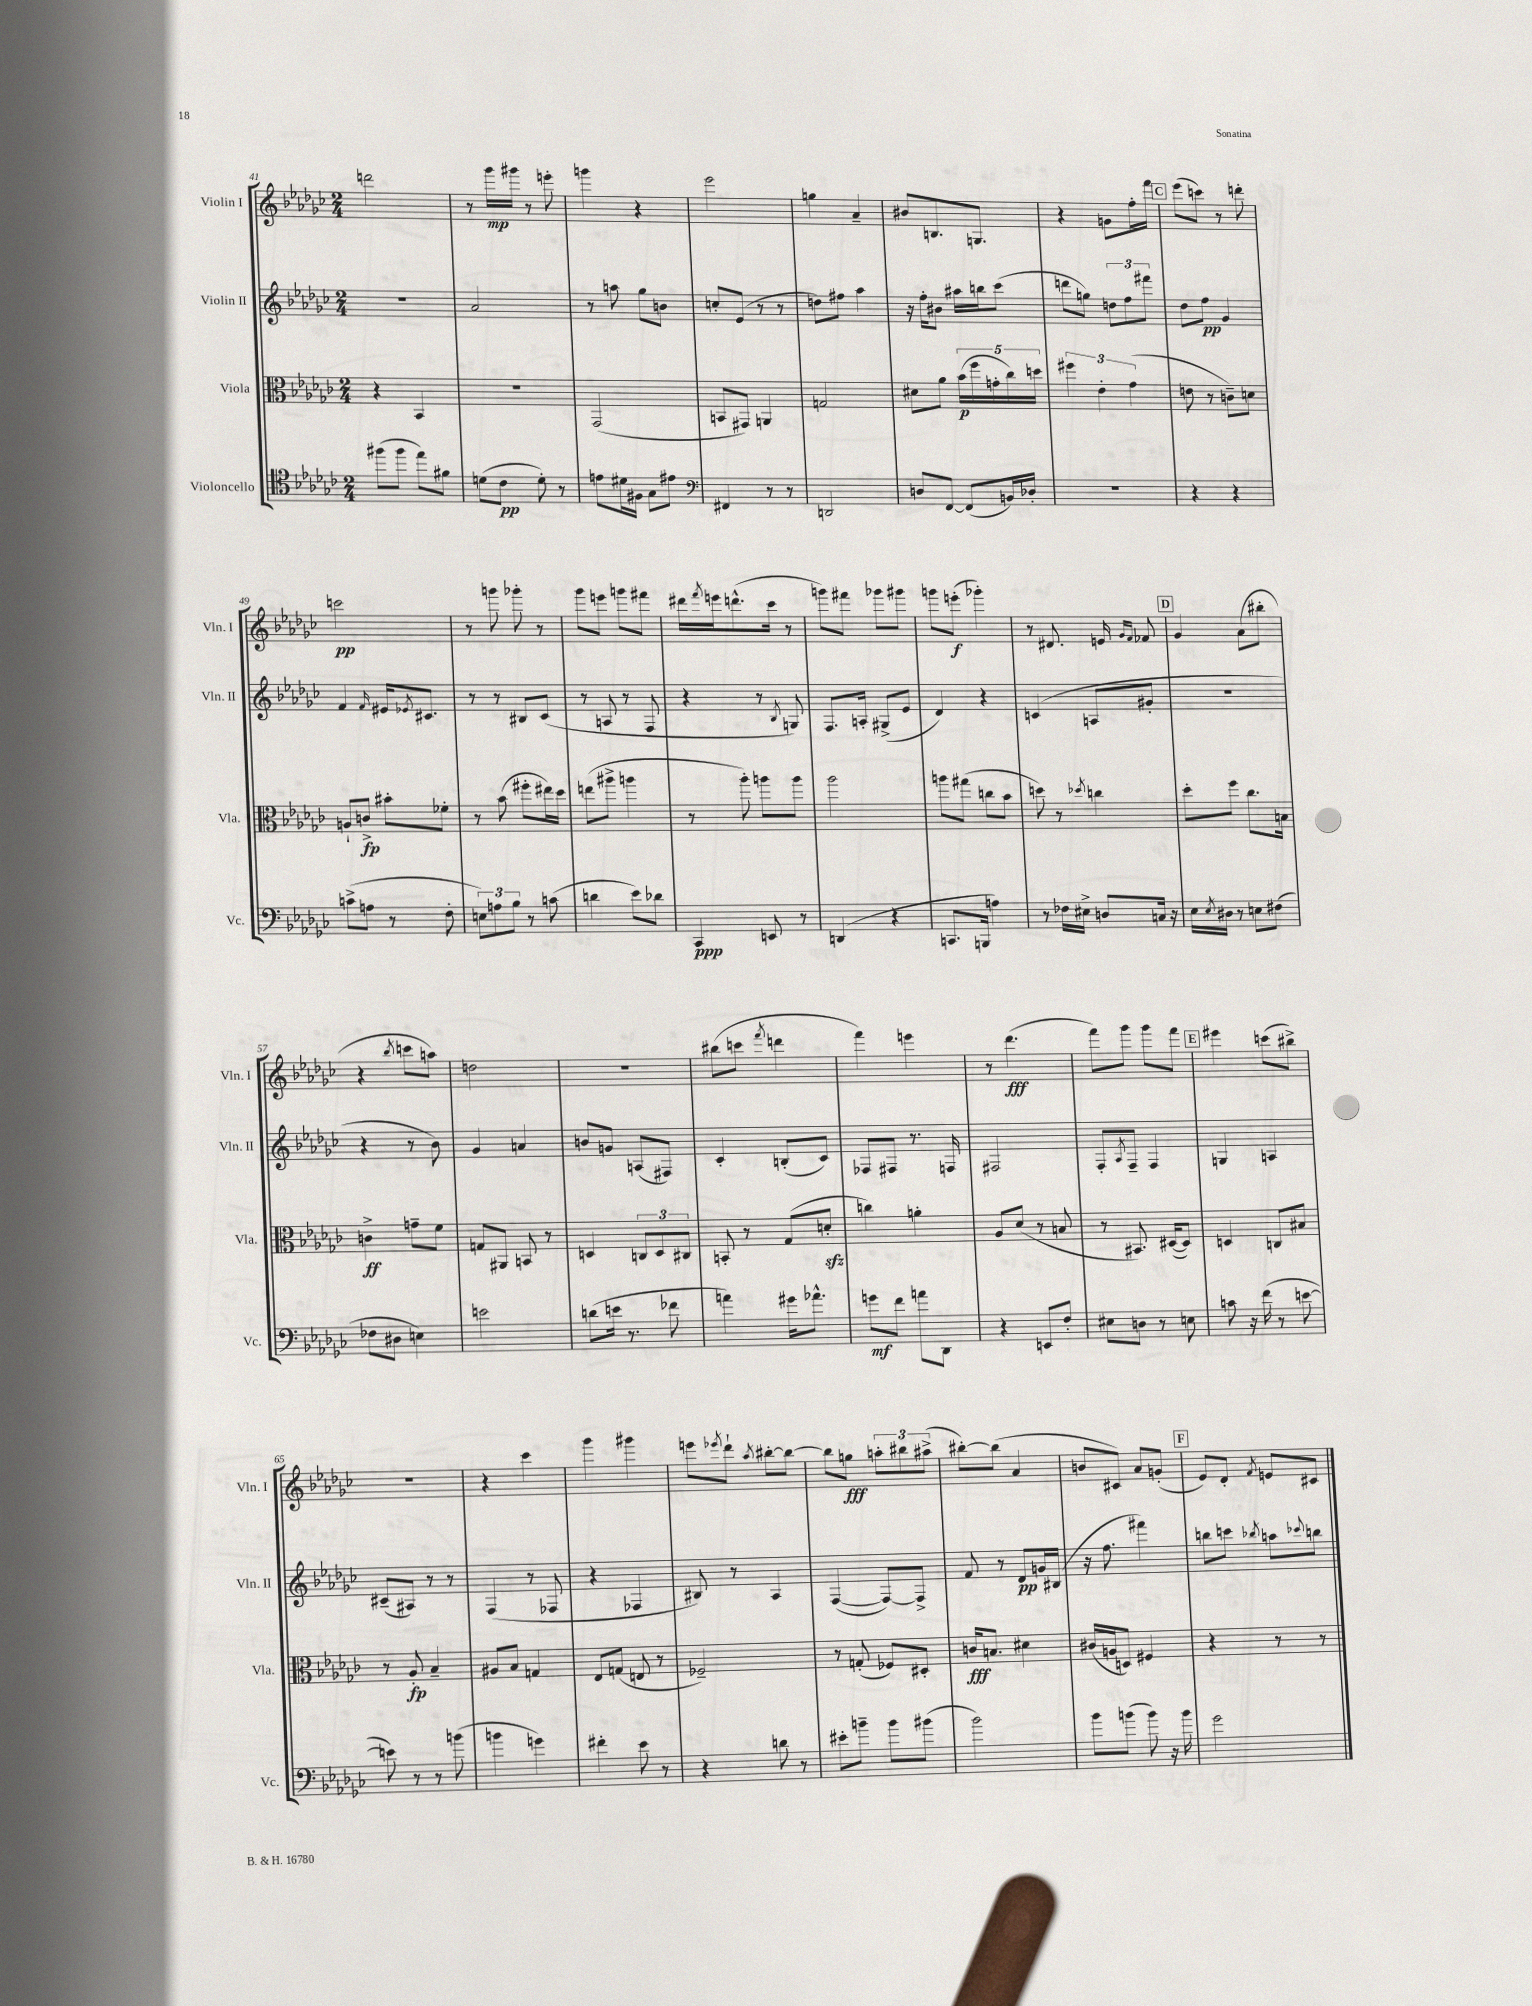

**kern	**dynam	**kern	**dynam	**kern	**dynam	**kern	**dynam
*part4	*part4	*part3	*part3	*part2	*part2	*part1	*part1
*staff4	*staff4	*staff3	*staff3	*staff2	*staff2	*staff1	*staff1
*I"Violoncello	*	*I"Viola	*	*I"Violin II	*	*I"Violin I	*
*I'Vc.	*	*I'Vla.	*	*I'Vln. II	*	*I'Vln. I	*
*clefC4	*	*clefC3	*	*clefG2	*	*clefG2	*
*k[b-e-a-d-g-c-]	*	*k[b-e-a-d-g-c-]	*	*k[b-e-a-d-g-c-]	*	*k[b-e-a-d-g-c-]	*
*M2/4	*	*M2/4	*	*M2/4	*	*M2/4	*
=41	=41	=41	=41	=41	=41	=41	=41
(8ff#X\L	.	4r	.	2r	.	2dddn\	.
8ff#\J	.	.	.	.	.	.	.
8ee-\L)	.	4BB-/	.	.	.	.	.
8f#X\J	.	.	.	.	.	.	.
=42	=42	=42	=42	=42	=42	=42	=42
(8dn\L	.	2r	.	2a-/	.	8r	.
8c-\J	pp	.	.	.	.	16ggg-\LL	mp
.	.	.	.	.	.	16ggg#X\JJ	.
8d'\)	.	.	.	.	.	8r	.
8r	.	.	.	.	.	8eeen'\	.
=43	=43	=43	=43	=43	=43	=43	=43
8en\L	.	(2GG-/	.	8r	.	4gggn\	.
16d#X\L	.	.	.	8aan\	.	.	.
16F#X\JJ	.	.	.	.	.	.	.
8G-\L	.	.	.	8gg-\L	.	4r	.
8e#X\J	.	.	.	8bn\J	.	.	.
=44	=44	=44	=44	=44	=44	=44	=44
*clefF4	*	*	*	*	*	*	*
4FF#X/	.	8BBn/L	.	8ccn'/L	.	2eee-\	.
.	.	8GG#X/J)	.	(8e-/J	.	.	.
8r	.	4AAn/	.	8r	.	.	.
8r	.	.	.	8r	.	.	.
=45	=45	=45	=45	=45	=45	=45	=45
2DDn/	.	2Gn/	.	8ddn\L)	.	4ggn\	.
.	.	.	.	8ff#X\J	.	.	.
.	.	.	.	4aa-\	.	4a-~/	.
=46	=46	=46	=46	=46	=46	=46	=46
8Dn/L	.	8d#X\L	.	16r	.	8b#X/L	.
.	.	.	.	16ff'\KL	.	.	.
[8FF/J	.	8a-\J	.	8b#X\J	.	8.Bn/	.
(8FF/L]	.	(20b-\LL	p	16aa#X\LL	.	.	.
.	.	20ff\	.	.	.	.	.
.	.	.	.	16bbn\J	.	8.Gn/J	.
.	.	20gn'\	.	.	.	.	.
16BBn/L)	.	.	.	(8ccc-\J	.	.	.
.	.	20cc-\)	.	.	.	.	.
16D-X'/JJ	.	.	.	.	.	.	.
.	.	20ddn\JJ	.	.	.	.	.
=47	=47	=47	=47	=47	=47	=47	=47
2r	.	6ff#X\	.	8dddn\L	.	4r	.
.	.	.	.	8ggn\J)	.	.	.
.	.	6e-'\	.	.	.	.	.
.	.	.	.	12ddn\L	.	8gn\L	.
.	.	(6g-\	.	12ff\	.	.	.
.	.	.	.	.	.	16ff'\L	.
.	.	.	.	12fff#X\J	.	.	.
.	.	.	.	.	.	16fff\JJ	.
!!LO:REH:place=s1:t=C
=48	=48	=48	=48	=48	=48	=48	=48
4r	.	8en\	.	8dd-\L	.	(8eee-\L	.
.	.	8r	.	8ff\J	pp	8cccn\J)	.
4r	.	8cn~\L)	.	4g-/	.	8r	.
.	.	8dn\J	.	.	.	8dddn'\	.
!!LO:LB:g=z
=49	=49	=49	=49	=49	=49	=49	=49
(8cn^\L	.	8An`/L	.	4f/	.	2cccn\	pp
8An\J	.	8cn^/J	fp	.	.	.	.
.	.	.	.	16qqf/	.	.	.
8r	.	8b#X'\L	.	16e#X/KL	.	.	.
.	.	.	.	8qe-X/	.	.	.
.	.	.	.	8.c#X/J	.	.	.
8F'\	.	8f-X'\J	.	.	.	.	.
=50	=50	=50	=50	=50	=50	=50	=50
12En\L)	.	8r	.	8r	.	8r	.
12An\	.	.	.	.	.	.	.
.	.	(8b-\	.	8r	.	8gggn\	.
12B-\J	.	.	.	.	.	.	.
8r	.	8ff#X'\L	.	8B#X/L	.	8ggg-X'\	.
(8cn\	.	16ee#X\L)	.	(8c-/J	.	8r	.
.	.	16dd-\JJ	.	.	.	.	.
=51	=51	=51	=51	=51	=51	=51	=51
4dn\	.	(8een\L	.	8r	.	8ggg-\L	.
.	.	8aa#X^\J	.	8An/	.	8eeen\J	.
8e-\L)	.	4aan\	.	8r	.	8gggn\L	.
8d-X\J	.	.	.	8F/	.	8fff#X\J	.
=52	=52	=52	=52	=52	=52	=52	=52
4CC-/	ppp	8r	.	4r	.	16ddd#X\LL	.
.	.	.	.	.	.	8qfff/	.
.	.	.	.	.	.	16eeen\J	.
.	.	8aa-'\)	.	.	.	(8.dddn^^\	.
8EEn/	.	8aan\L	.	8r	.	.	.
.	.	.	.	.	.	16ccc-\Jk	.
.	.	.	.	8qB-/	.	.	.
8r	.	8aa\J	.	8Gn/)	.	8r	.
=53	=53	=53	=53	=53	=53	=53	=53
(4DDn/	.	2aa-\	.	8.F/L	.	8gggn\L)	.
.	.	.	.	.	.	8fff#X\J	.
.	.	.	.	16An'/Jk	.	.	.
4r	.	.	.	(8G#X^/L	.	8ggg-X\L	.
.	.	.	.	8e-/J	.	8ggg#X\J	.
=54	=54	=54	=54	=54	=54	=54	=54
8.CCn/L	.	8aan\L	.	4d-/)	.	8gggn\L	.
.	.	(8gg#X\J	.	.	.	(8eeen'\J	f
16BBBn/Jk	.	.	.	.	.	.	.
4An\)	.	8ccn\L	.	4r	.	4ggg-X'\)	.
.	.	8b-\J	.	.	.	.	.
=55	=55	=55	=55	=55	=55	=55	=55
8r	.	8ddn\)	.	(4cn/	.	8r	.
16F-X\LL	.	8r	.	.	.	8.d#X/	.
16E#X^\JJ	.	.	.	.	.	.	.
.	.	8qdd-X/	.	.	.	.	.
8Dn/L	.	4ccn\	.	8An/L	.	.	.
.	.	.	.	.	.	16en/	.
.	.	.	.	.	.	16qqg-/LL	.
.	.	.	.	.	.	16qqf/JJ	.
16Cn/Jk	.	.	.	8g#X'/J	.	8f-X/	.
16r	.	.	.	.	.	.	.
!!LO:REH:place=s1:t=D
=56	=56	=56	=56	=56	=56	=56	=56
16E-\LL	.	8dd-'\L	.	2r	.	4g-/	.
8qE-/	.	.	.	.	.	.	.
16D#X\JJ	.	.	.	.	.	.	.
8r	.	8ff\J	.	.	.	.	.
8En\L	.	8.cc-\L	.	.	.	(8a-\L	.
(8F#X\J	.	.	.	.	.	8bb#X'\J	.
.	.	16Bn\Jk	.	.	.	.	.
!!LO:LB:g=z
=57	=57	=57	=57	=57	=57	=57	=57
8F-X\L	.	4cn^\	ff	4r	.	4r	.
8D#X\J	.	.	.	.	.	.	.
.	.	.	.	.	.	8qbb-/	.
4En\)	.	8gn~\L	.	8r	.	8cccn\L	.
.	.	8f\J	.	8b-\)	.	8aan\J)	.
=58	=58	=58	=58	=58	=58	=58	=58
2en\	.	8Gn/L	.	4g-/	.	2ddn\	.
.	.	8AA#X/J	.	.	.	.	.
.	.	8BBn/	.	4an/	.	.	.
.	.	8r	.	.	.	.	.
=59	=59	=59	=59	=59	=59	=59	=59
(8dn\L	.	4Dn/	.	8bn/L	.	2r	.
16en\Jk	.	.	.	8gn/J	.	.	.
8.r	.	.	.	.	.	.	.
.	.	12Cn/L	.	(8An/L	.	.	.
.	.	12D/	.	.	.	.	.
8f-X\	.	.	.	8F#X/J)	.	.	.
.	.	12C#X/J	.	.	.	.	.
=60	=60	=60	=60	=60	=60	=60	=60
4an\)	.	8BBn'/	.	4c-'/	.	(8bb#X\L	.
.	.	8r	.	.	.	8cccn\J	.
.	.	.	.	.	.	8qfff/	.
16g#X\KL	.	(8G-/L	.	(8Bn'/L	.	4dddn\	.
8.a-X^^\J	.	.	.	.	.	.	.
.	.	8dnzz'/J	.	8c-/J)	.	.	.
=61	=61	=61	=61	=61	=61	=61	=61
8gn\L	mf	4ccn\)	.	8F-X/L	.	4fff\)	.
8f\J	.	.	.	8F#X/J	.	.	.
8an\L	.	4an'\	.	8.r	.	4eeen\	.
8DD-\J	.	.	.	.	.	.	.
.	.	.	.	16Fn/	.	.	.
=62	=62	=62	=62	=62	=62	=62	=62
4r	.	8A-/L	.	2F#X/	.	8r	.
.	.	(8d-/J	.	.	.	(4.ddd-\	fff
8EEn/L	.	8r	.	.	.	.	.
8F'/J	.	8Bn/	.	.	.	.	.
=63	=63	=63	=63	=63	=63	=63	=63
8E#X\L	.	8r	.	8F'/L	.	8fff\L)	.
.	.	.	.	8qA-/	.	.	.
8Dn\J	.	8.BB#X/)	.	8F~/J	.	8ggg-\J	.
8r	.	.	.	4F/	.	8ggg-\L	.
.	.	([16D#X/KL	.	.	.	.	.
8En\	.	8D#/J])	.	.	.	8fff\J	.
!!LO:REH:place=s1:t=E
=64	=64	=64	=64	=64	=64	=64	=64
8cn\	.	4Dn/	.	4Gn/	.	4eee#X\	.
16r	.	.	.	.	.	.	.
(16f\	.	.	.	.	.	.	.
8r	.	8Cn/L	.	4An/	.	(8cccn\L	.
[8en\	.	8B#X/J	.	.	.	8bb#X^\J)	.
!!LO:LB:g=z
=65	=65	=65	=65	=65	=65	=65	=65
8en\])	.	8r	.	(8c#X~/L	.	2r	.
8r	.	8A-'/	fp	8A#X/J)	.	.	.
8r	.	4B-~/	.	8r	.	.	.
(8bn\	.	.	.	8r	.	.	.
=66	=66	=66	=66	=66	=66	=66	=66
4bn\	.	8A#X/L	.	(4F/	.	4r	.
.	.	8B-/J	.	.	.	.	.
4gn\)	.	4Gn/	.	8r	.	4ccc-\	.
.	.	.	.	8F-X/	.	.	.
=67	=67	=67	=67	=67	=67	=67	=67
4f#X'\	.	8E-/L	.	4r	.	4ggg-\	.
.	.	(8Gn/J	.	.	.	.	.
8e-\	.	8En/	.	4F-X/	.	4ggg#X\	.
8r	.	8r	.	.	.	.	.
=68	=68	=68	=68	=68	=68	=68	=68
4r	.	2F-X~/)	.	8B#X/)	.	8eeen\L	.
.	.	.	.	.	.	8qeee-X/	.
.	.	.	.	8r	.	8ddd-`\J	.
.	.	.	.	.	.	8qaa-/	.
8dn\	.	.	.	4A-/	.	[8bb#X'\L	.
8r	.	.	.	.	.	8bb#\J_	.
=69	=69	=69	=69	=69	=69	=69	=69
8e#X'\L	.	8r	.	([4F/	.	8bb#\L]	.
8bn~\J	.	(8Gn'/	.	.	.	8ggn\J	fff
8b\L	.	8F-X/L)	.	8F/L_)	.	12aan'\L	.
.	.	.	.	.	.	12bb#X\	.
(8b#X\J	.	8D#X'/J	.	8F^/J]	.	.	.
.	.	.	.	.	.	(12aa#X^\J	.
=70	=70	=70	=70	=70	=70	=70	=70
2b-\)	.	16cn/KL	fff	8f/	.	[8bb#X'\L)	.
.	.	8.Bn/J	.	.	.	.	.
.	.	.	.	8r	.	(8bb#\J]	.
.	.	4d#X\	.	8d-/L	pp	4a-/	.
.	.	.	.	16gn/L	.	.	.
.	.	.	.	(16B#X/JJ	.	.	.
=71	=71	=71	=71	=71	=71	=71	=71
8b-\L	.	(16c#X/LL	.	16r	.	8bn/L	.
.	.	16An/J	.	8.ff\	.	.	.
(8bn\J	.	8Dn/J)	.	.	.	8c#X/J)	.
8b\)	.	4F#X/	.	4fff#X\)	.	8a-/L	.
16r	.	.	.	.	.	(8gn'/J	.
16b\	.	.	.	.	.	.	.
!!LO:REH:place=s1:t=F
=72	=72	=72	=72	=72	=72	=72	=72
2g-\	.	4r	.	8bbn\L	.	8e-/L)	.
.	.	.	.	8cccn\J	.	8d-'/J	.
.	.	.	.	8qbb-X/	.	8qf/	.
.	.	8r	.	8aan\L	.	8en/L	.
.	.	.	.	8qqccc-X/	.	.	.
.	.	8r	.	8bbn\J	.	8c#X/J	.
==	==	==	==	==	==	==	==
*-	*-	*-	*-	*-	*-	*-	*-
